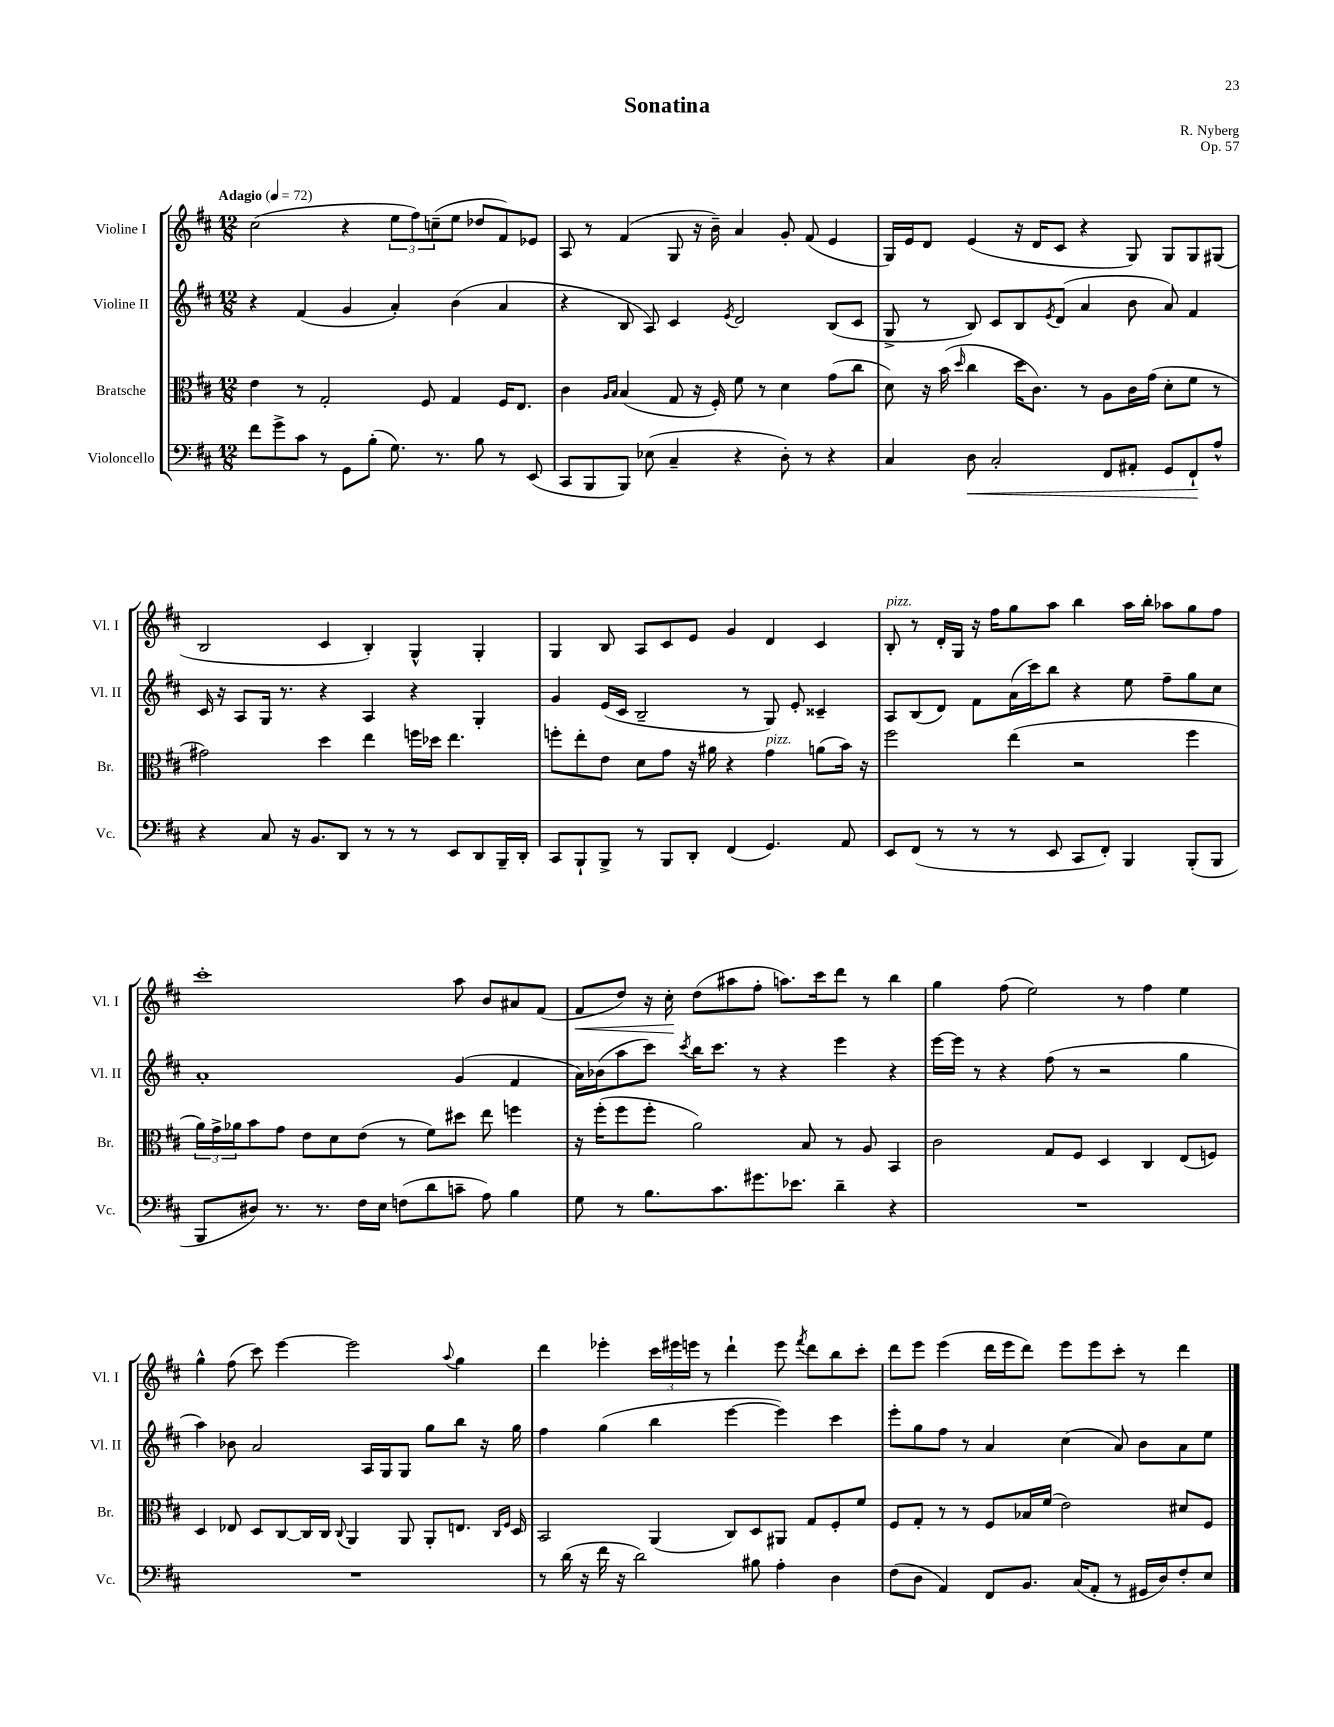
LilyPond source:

\header { title = "Sonatina" composer = "R. Nyberg" opus = "Op. 57" }
<<
\new StaffGroup <<
\new Staff = "s0" \with { instrumentName = "Violine I" shortInstrumentName = "Vl. I" } {
    \clef treble \key d \major \numericTimeSignature \time 12/8 \tempo "Adagio" 4 = 72
    cis''2( r4 \tuplet 3/2 { e''8 fis''8) c''8--( } e''8 des''8 fis'8) ees'8 |
    a8 r8 fis'4( g8 r16 b'16--) a'4 g'8-. fis'8( e'4 |
    g16) e'16 d'8 e'4( r16 d'16 cis'8 r4 g8) g8 g8 gis8( |
    b2 cis'4 b4-.) g4-^ g4-. |
    g4 b8 a8 cis'8 e'8 g'4 d'4 cis'4 |
    b8-.^\markup { \italic "pizz." } r8 d'16-. g16 r16 fis''16 g''8 a''8 b''4 a''16 b''16-. aes''8 g''8 fis''8 |
    cis'''1-. a''8 b'8 ais'8 fis'8( |
    fis'8\< d''8) r16 cis''16-.\! d''8( ais''8 fis''8-. a''8.) cis'''16 d'''8 r8 b''4 |
    g''4 fis''8( e''2) r8 fis''4 e''4 |
    g''4-^ fis''8( cis'''8) e'''4~ e'''2 \appoggiatura { a''8 } g''4 |
    d'''4 ees'''4-. \tuplet 3/2 { cis'''16 eis'''16 e'''16 } r8 d'''4-! e'''8 \acciaccatura { fis'''8 } d'''8 b''8 cis'''8-. |
    d'''8 e'''8 e'''4( d'''16 e'''16 d'''8) e'''8 e'''8 cis'''8-. r8 d'''4 \bar "|." |
}
\new Staff = "s1" \with { instrumentName = "Violine II" shortInstrumentName = "Vl. II" } {
    \clef treble \key d \major \numericTimeSignature \time 12/8
    r4 fis'4( g'4 a'4-.) b'4( a'4 |
    r4 b8 a8) cis'4 \acciaccatura { e'8 } d'2 b8( cis'8 |
    g8-> r8 b8) cis'8 b8 \acciaccatura { e'8 } d'8( a'4 b'8 a'8) fis'4 |
    cis'16 r16 a8 g16 r8. r4 a4 r4 g4-. |
    g'4 e'16( cis'16 b2-- r8 g8) e'8-. cisis'4-- |
    a8 b8( d'8) fis'8 a'16( cis'''16) b''8 r4 e''8 fis''8-- g''8 cis''8 |
    a'1-. g'4( fis'4 |
    a'16) bes'16( a''8 cis'''8) \acciaccatura { cis'''8 } b''16 cis'''8. r8 r4 e'''4 r4 |
    e'''16~ e'''16 r8 r4 fis''8( r8 r2 g''4 |
    a''4) bes'8 a'2 a16 g16 g8 g''8 b''8 r16 g''16 |
    fis''4 g''4( b''4 e'''4~ e'''4) cis'''4 |
    e'''8-. g''8 fis''8 r8 a'4 cis''4( a'8) b'8 a'8 e''8 \bar "|." |
}
\new Staff = "s2" \with { instrumentName = "Bratsche" shortInstrumentName = "Br." } {
    \clef alto \key d \major \numericTimeSignature \time 12/8
    e'4 r8 g2-. fis8 g4 fis16 e8. |
    cis'4 \grace { a16 b16 } b4( g8 r16 fis16-.) fis'8 r8 d'4 g'8( cis''8 |
    d'8) r16 b'16( \grace { d''16 } cis''4 d''16 cis'8.) r8 a8 cis'16 g'16( d'8-. fis'8 r8 |
    gis'2) d''4 e''4 f''16 des''16 e''4. |
    f''8-. e''8-. e'8 d'8 g'8 r16 ais'16 r4 g'4^\markup { \italic "pizz." } a'8( b'16) r16 |
    fis''2 e''4( r2 fis''4 |
    \tuplet 3/2 { a'16) g'16-> aes'16 } b'8 g'8 e'8 d'8 e'8( r8 fis'8) dis''8 e''8 f''4 |
    r16 fis''16-.( fis''8 fis''8-. a'2) b8 r8 a8 b,4 |
    cis'2 g8 fis8 d4 cis4 e8( f8) |
    d4 ees8 d8 cis8~ cis16 cis16 \appoggiatura { cis8 } a,4 a,8 a,8-. e8. \grace { cis16 fis16 } d16 |
    b,2 a,4( cis8) d8 ais,8 g8 fis8-. fis'8 |
    fis8 g8-. r8 r8 fis8 bes16 fis'16( e'2) dis'8 fis8 \bar "|." |
}
\new Staff = "s3" \with { instrumentName = "Violoncello" shortInstrumentName = "Vc." } {
    \clef bass \key d \major \numericTimeSignature \time 12/8
    fis'8 g'8-> cis'8 r8 g,8 b8-.( g8.) r8. b8 r8 e,8( |
    cis,8 b,,8 b,,8) ees8( cis4-- r4 d8-.) r8 r4 |
    cis4 d8\< cis2-. fis,8 ais,8-. g,8 fis,8-!\! a8-^ |
    r4 cis8 r16 b,8. d,8 r8 r8 r8 e,8 d,8 b,,16-- d,16-. |
    cis,8 b,,8-! b,,8-> r8 b,,8 d,8-. fis,4( g,4.) a,8 |
    e,8 fis,8( r8 r8 r8 e,8 cis,8 fis,8-.) b,,4 b,,8-.( b,,8 |
    b,,8 dis8) r8. r8. fis16 e16 f8( d'8 c'8-- a8) b4 |
    g8 r8 b8. cis'8. gis'8. ees'8. d'4-- r4 |
    R1. |
    R1. |
    r8 d'16( r16 fis'16 r16 d'2) bis8 a4-. d4 |
    fis8( d8 a,4) fis,8 b,8. cis16( a,8-. r8 gis,16 d16) fis8-. e8 \bar "|." |
}
>>
>>
\layout { \context { \Score \remove "Bar_number_engraver" } }
